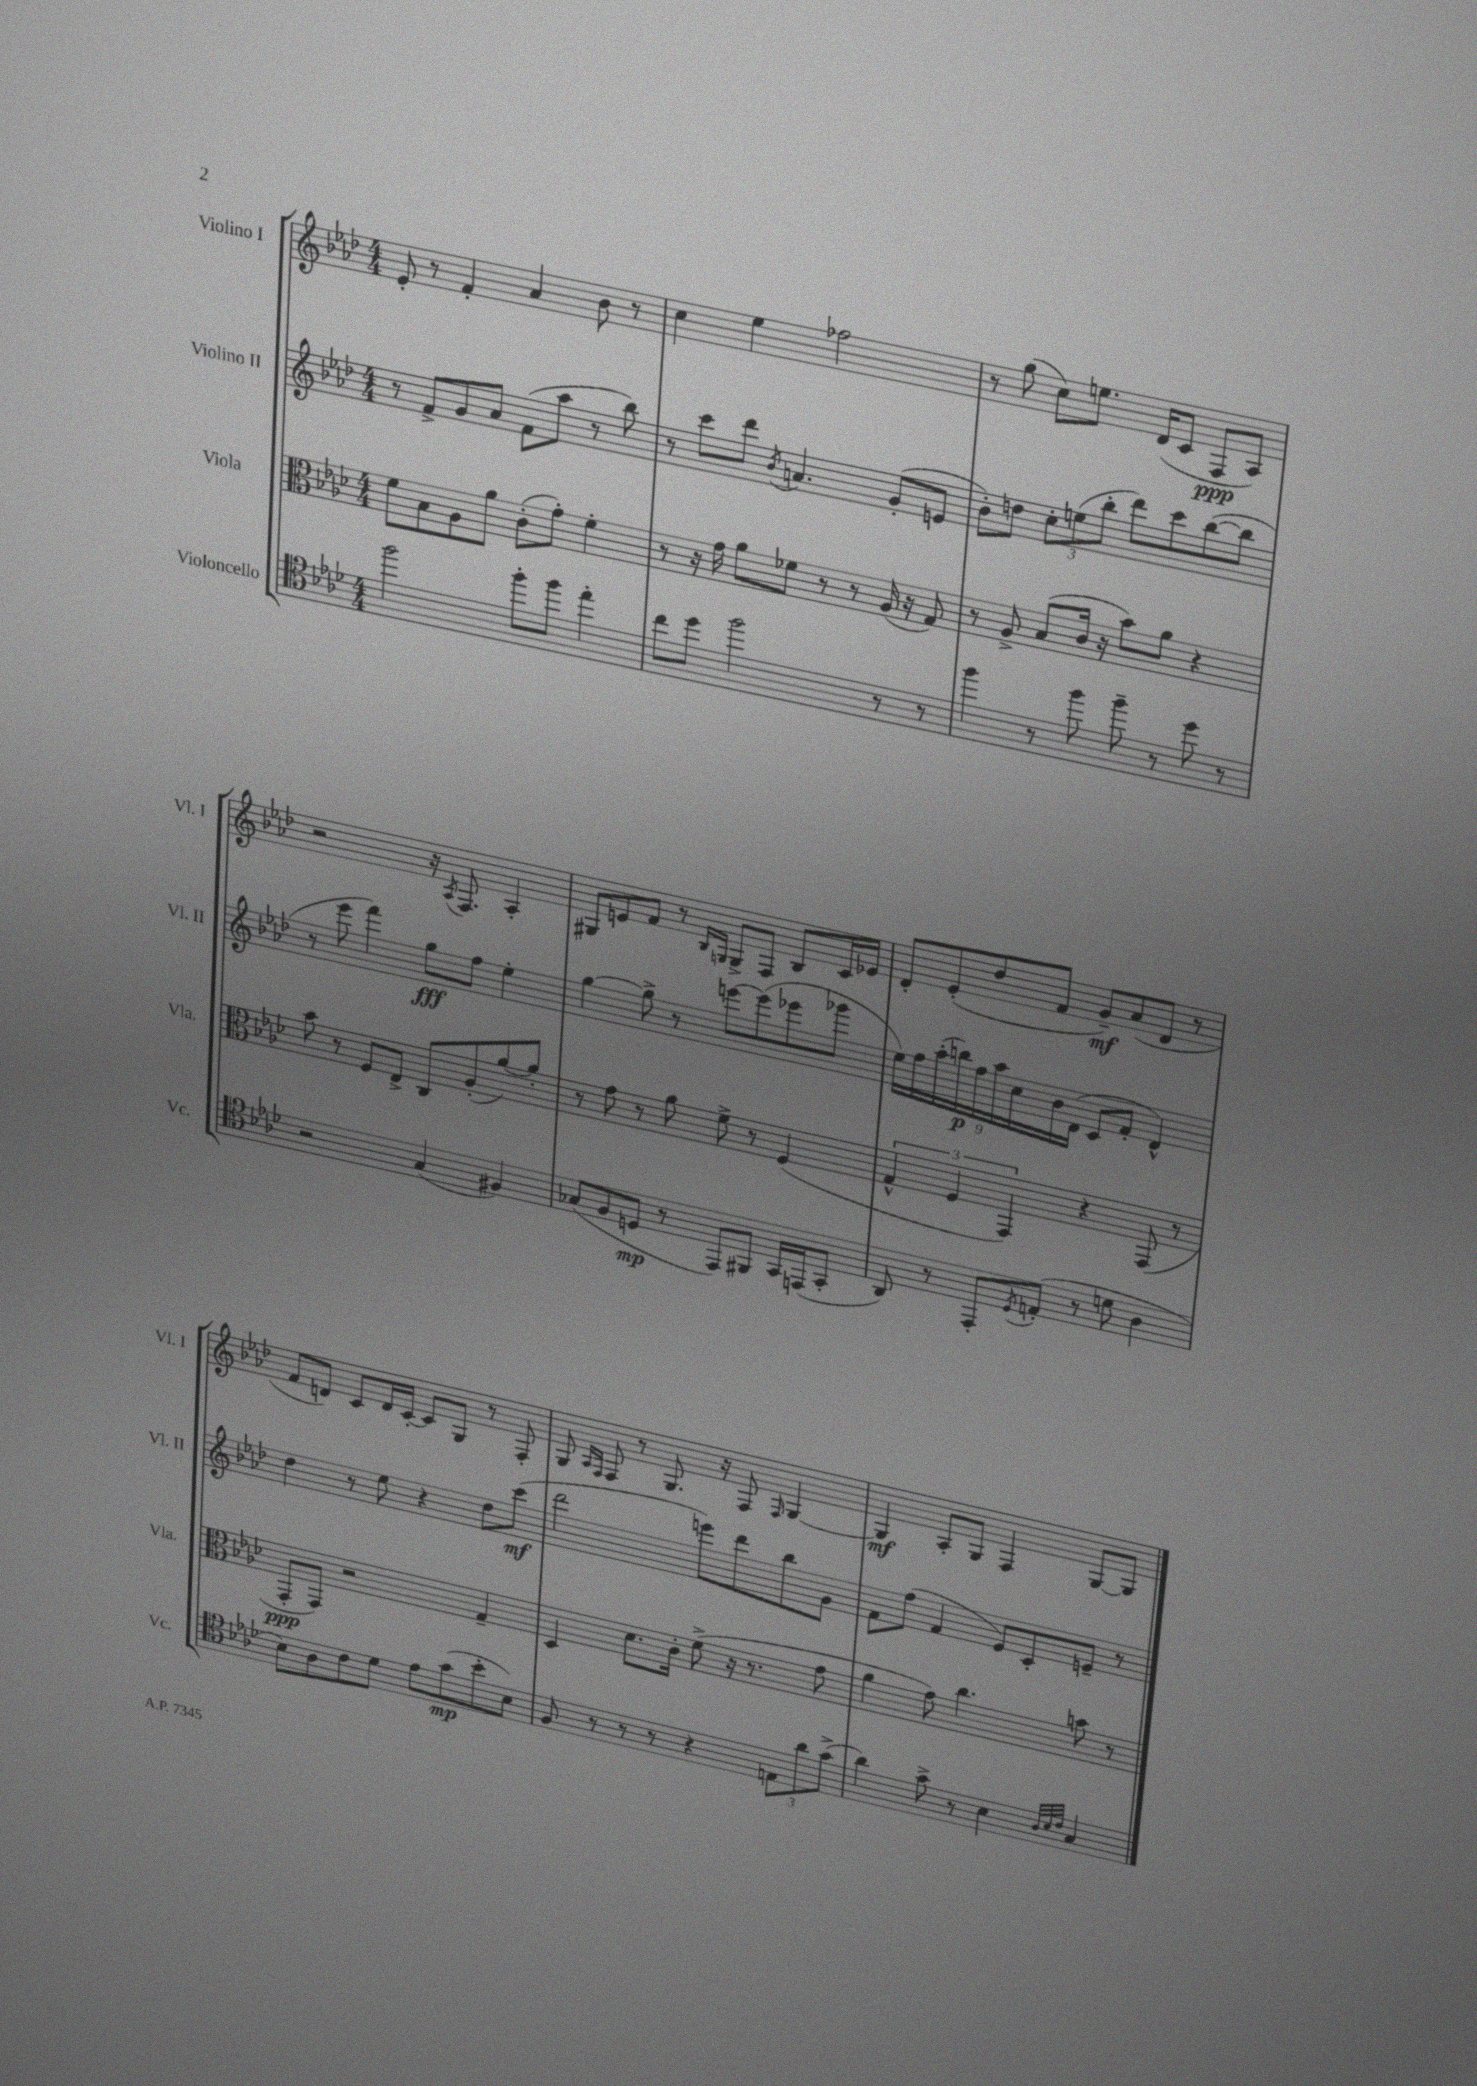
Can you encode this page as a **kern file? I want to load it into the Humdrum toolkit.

**kern	**kern	**kern	**kern
*staff4	*staff3	*staff2	*staff1
*clefC4	*clefC3	*clefG2	*clefG2
*k[b-e-a-d-]	*k[b-e-a-d-]	*k[b-e-a-d-]	*k[b-e-a-d-]
*M4/4	*M4/4	*M4/4	*M4/4
2ff\	8f\L	8r	8e-'/
.	8B-\	8f^/L	8r
.	8A-\	8g/	4f'/
.	8a-\J	8a-/J	.
8ff'\L	(8c'\L	(8f\L	4a-/
8ff\J	8g'\J)	8aa-\J	.
4ee-'\	4f'\	8r	8b-\
.	.	8bb-\)	8r
=	=	=	=
8cc\L	8r	8r	4cc\
8dd-\J	16r	8ccc\L	.
.	16g\	.	.
2ff\	8a-\L	8ddd-\J	4ee-\
.	.	8qb-/	.
.	8f-\J	4.a/	.
.	8r	.	2ff-\
.	8r	.	.
8r	(16A-/	(8g'/L	.
.	16r	.	.
8r	8G/)	8e/J	.
=	=	=	=
4ff\	8r	8b-'\L)	8r
.	8A-^/	8dd\J	(8gg\
8r	(8B-/L	12cc'\L	8cc\L)
.	.	(12ee\	.
8ff\	16c/Jk	.	8.ee\J
.	.	12bb-'\J	.
.	16r	.	.
8ff~\	8b-\L)	8ddd-\L)	.
.	.	.	(16d-/LK
8r	8a-\J	8ccc\	8c/J
8dd-\	4r	([8bb-\	8F/L
8r	.	8bb-\]J	8A-/J)
=	=	=	=
2r	8b-\	8r	2r
.	8r	8eee-\	.
.	8F/L	4fff\)	.
.	8E-^/J	.	.
(4G/	8C/L	8gg\L	16r
.	.	.	8qA-/
.	.	.	8.F/
.	(8A-'/	8ff\J	.
4F#/)	[8a-/)	4ee-'\	4A-'/
.	8a-'/]J	.	.
=	=	=	=
(8G-/L	8r	[4gg\	8G#/L
8F/	8g\	.	8e/
8D/J	8r	8gg^\]	8f/J
8r	8a-\	8r	8r
.	.	.	16qqB-/LL
.	.	.	16qqG/JJ
8EE-/L)	8f^\	[8eee\L	8G^/L
8FF#/J	8r	(8eee\]	8F/J
16GG/LL	(4F/	8eee-\	8B-/L
(16EE/J	.	.	.
8GG'/J	.	8ggg-\J	16c/L
.	.	.	16e-/JJ
=	=	=	=
8AA-/)	6G^^/	18ee-\LL)	8d-'/L
.	.	18ff\	.
.	.	(18aa-'\	.
8r	.	.	(8e-'/
.	6F/	18bb\)	.
.	.	18ff\	.
8EE-'/L	.	.	8dd-/
.	.	18aa-\	.
.	6GG/)	18cc\	.
8qD-/	.	.	.
(8E'/J	.	.	8f/J
.	.	18b-\	.
.	.	(18d-\JJ	.
8r	4r	8c/L	8g~/L)
8d\	.	8f'/J	(8a-/
4A-\	(8GG/	4d-^^/)	8d-/J
.	8r	.	8r
=	=	=	=
8B-\L)	8GG'/L	4dd-\	8f/L
8A-\	8GG/J)	.	8d/J)
8c\	2r	8r	8c/L
8d-\J	.	8ee-\	16d/L
.	.	.	[16c'/JJ
8e-\L	.	4r	8c/]L
(8g\	.	.	8G/J
8b-'\	4G~/	8dd-\L	8r
8B-\J)	.	(8ccc\J	8F'/
=	=	=	=
8F/	4D-/	2ddd-\	8G/
.	.	.	16qqA-/LL
.	.	.	16qqF/JJ
8r	.	.	8F/
8r	8.d-\L	.	8r
8r	.	.	8.G/
.	16c'\Jk	.	.
4r	(8f^\	8eee\L)	.
.	.	.	16r
.	16r	8ddd-\	8F/
.	8.r	.	.
.	.	.	16qqF/
12E\L	.	8bb-\	[4G/
12a-\	.	.	.
.	8g\	8g\J	.
(12g^\J	.	.	.
=	=	=	=
4a-\)	4a-\	8f\L	4G/]
.	.	(8ff\J	.
8g^\	8g\)	4f/	8A-'/L
8r	4.cc\	.	8G/J
4B-\	.	8e-/L)	4F/
.	.	8c'/	.
32qqA-/LLL	.	.	.
32qqB-/	.	.	.
32qqc/JJJ	.	.	.
4G/	8b\	8e~/J	[8G/L
.	8r	8r	8G/]J
==	==	==	==
*-	*-	*-	*-
